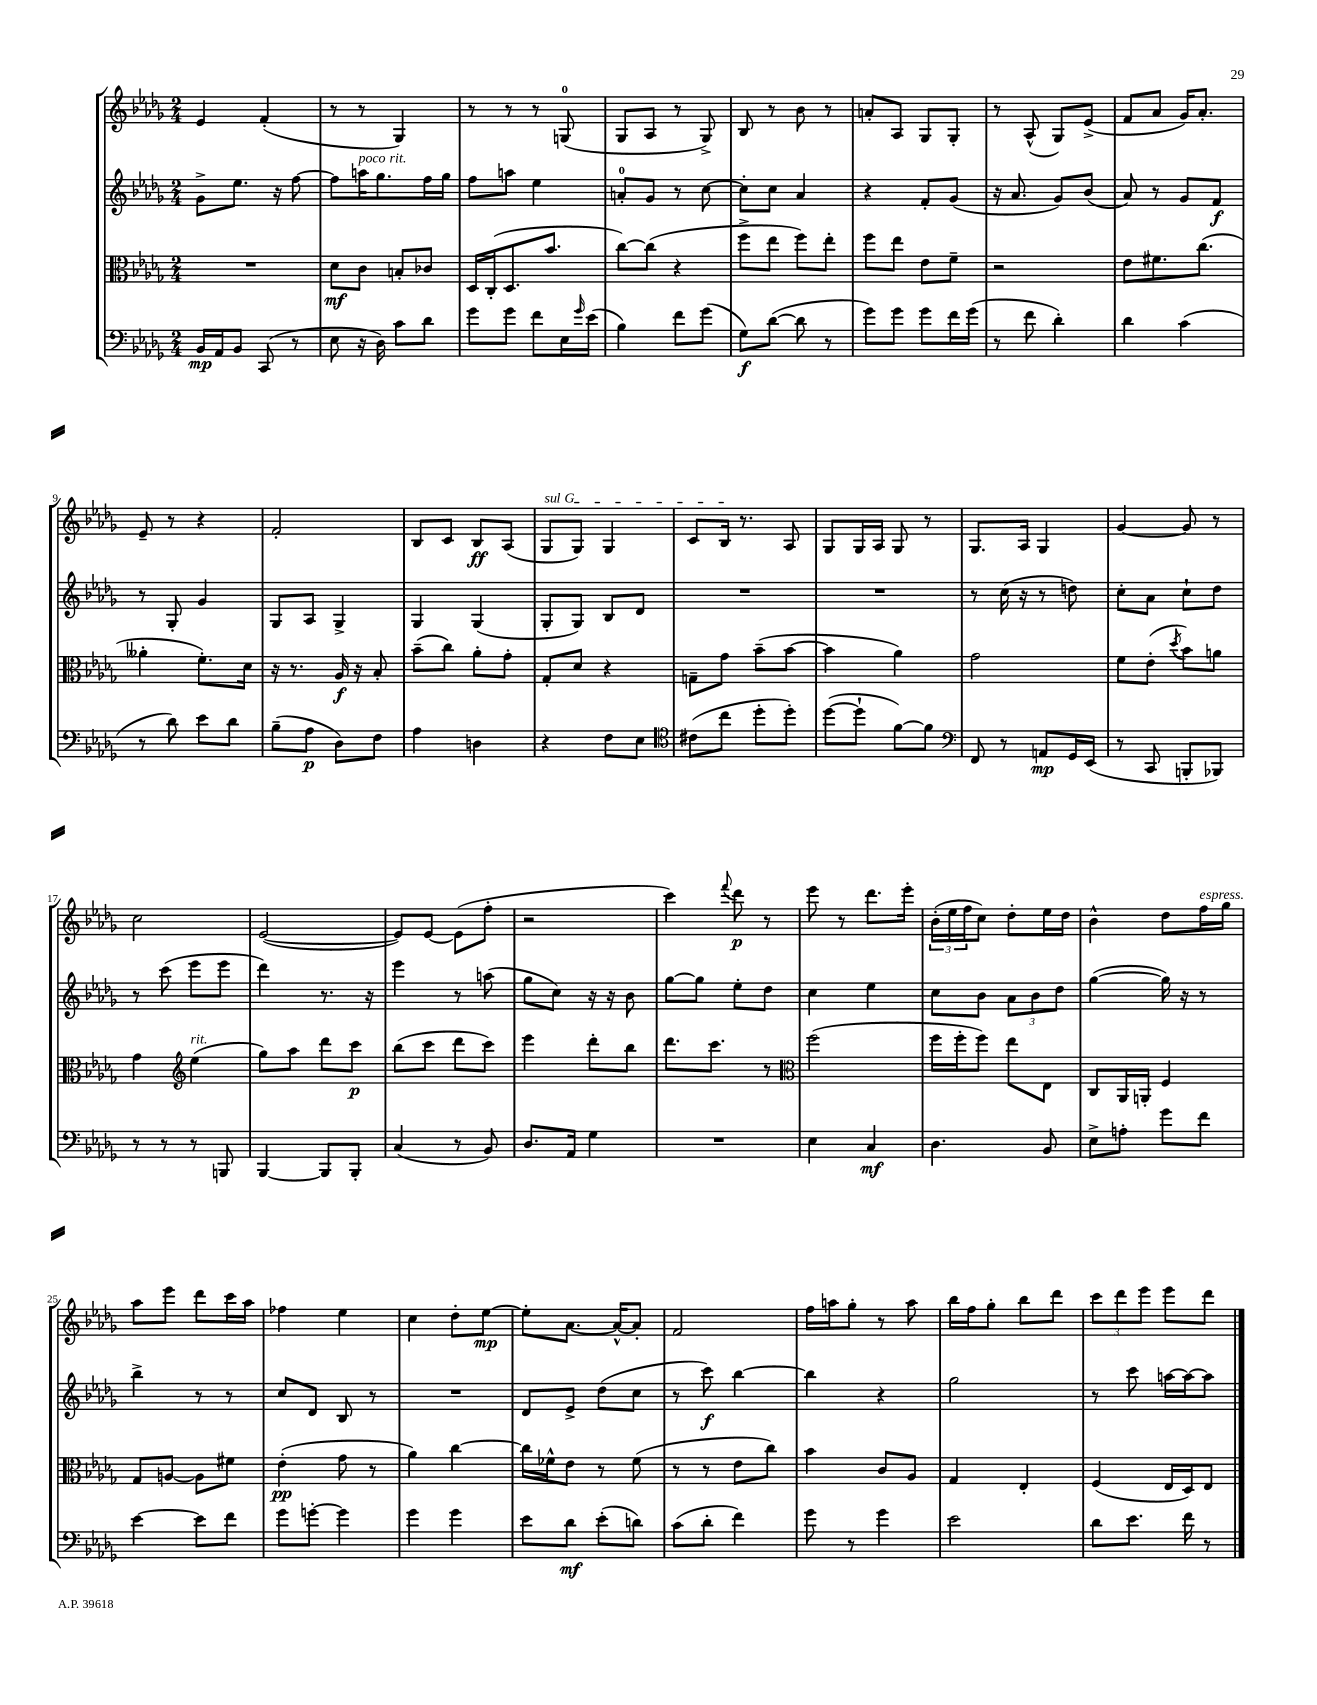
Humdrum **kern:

**kern	**kern	**kern	**kern
*staff4	*staff3	*staff2	*staff1
*clefF4	*clefC3	*clefG2	*clefG2
*k[b-e-a-d-g-]	*k[b-e-a-d-g-]	*k[b-e-a-d-g-]	*k[b-e-a-d-g-]
*M2/4	*M2/4	*M2/4	*M2/4
16BB-/LL	2r	8g-^\L	4e-/
16AA-/J	.	.	.
8BB-/J	.	8.ee-\J	.
(8CC/	.	.	(4f'/
.	.	16r	.
8r	.	[8ff\	.
=	=	=	=
8E-\	8d-\L	8ff\]L	8r
16r	8c\J	16aa\K	8r
16D-\)	.	8.gg-\	.
8c\L	8B'/L	.	4G-/)
8d-\J	8c-/J	16ff\L	.
.	.	16gg-\JJ	.
=	=	=	=
8g-\L	16D-/LL	8ff\L	8r
.	(16C'/J	.	.
8g-\J	8.D-/	8aa\J	8r
8f\L	.	4ee-\	8r
.	8.b-/J	.	.
16E-\L	.	.	(8G/
16qqg-/	.	.	.
(16e-\JJ	.	.	.
=	=	=	=
4B-\)	[8cc\L)	8a'/L	8G-/L
.	(8cc\]J	8g-/J	8A-/J
8f\L	4r	8r	8r
(8g-\J	.	[8cc\	8G-^/)
=	=	=	=
8G-\L)	8ff^\L	8cc'\]L	8B-/
([8d-\J	8ee-\J	8cc\J	8r
8d-\]	8ff\L)	4a-/	8b-\
8r	8ee-'\J	.	8r
=	=	=	=
8g-\L)	8ff\L	4r	8a'/L
8g-\J	8ee-\J	.	8A-/J
8g-\L	8e-\L	8f'/L	8G-/L
16f\L	8f~\J	(8g-/J	8G-'/J
(16g-\JJ	.	.	.
=	=	=	=
8r	2r	16r	8r
.	.	8.a-/	.
8f\	.	.	(8A-^^/
4d-'\)	.	8g-/L)	8G-/L)
.	.	(8b-/J	(8e-^/J
=	=	=	=
4d-\	8e-\L	8a-/)	8f/L
.	8.f#\	8r	8a-/J
(4c\	.	8g-/L	16g-/LK)
.	(8.cc\J	.	8.a-'/J
.	.	8f/J	.
=	=	=	=
8r	4a--'\	8r	8e-~/
8d-\)	.	8G-'/	8r
8e-\L	8.f'\L)	4g-/	4r
8d-\J	.	.	.
.	16d-\Jk	.	.
=	=	=	=
(8B-~\L	16r	8G-/L	2f'/
.	8.r	.	.
8A-\J	.	8A-/J	.
8D-\L)	16A-/	4G-^/	.
.	16r	.	.
8F\J	8B-'/	.	.
=	=	=	=
4A-\	(8b-~\L	4G-/	8B-/L
.	8cc\J)	.	8c/J
4D\	8a-'\L	(4G-/	8B-/L
.	8g-'\J	.	(8A-/J
=	=	=	=
4r	8G-'/L	8G-'/L	8G-/L
.	8d-/J	8G-/J)	8G-/J)
8F\L	4r	8B-/L	4G-/
8E-\J	.	8d-/J	.
=	=	=	=
*clefC4	*	*	*
(8c#\L	8G~\L	2r	8c/L
8cc\J	8g-\J	.	16B-/Jk
.	.	.	8.r
8dd-'\L	(8b-~\L	.	.
8dd-'\J)	[8b-\J	.	8A-/
=	=	=	=
([8dd-\L	4b-\]	2r	8G-/L
8dd-`\]J	.	.	16G-/L
.	.	.	16A-/JJ
[8f\L)	4a-\)	.	8G-/
8f\]J	.	.	8r
=	=	=	=
*clefF4	*	*	*
8FF/	2g-\	8r	8.G-/L
8r	.	(16cc\	.
.	.	16r	16A-/Jk
8AA/L	.	8r	4G-/
16GG-/L	.	8dd\)	.
(16EE-/JJ	.	.	.
=	=	=	=
8r	8f\L	8cc'\L	[4g-/
8CC/	(8e-'\J	8a-\J	.
.	8qdd-/	.	.
8BBB'/L	8b-\L)	8cc`\L	8g-/]
8BBB-/J)	8a\J	8dd-\J	8r
=	=	=	=
8r	4g-\	8r	2cc\
8r	.	(8ccc\	.
*	*clefG2	*	*
8r	(4ee-\	8eee-\L	.
8BBB/	.	8eee-\J	.
=	=	=	=
[4BBB-/	8gg-\L)	4ddd-\)	([2e-/
.	8aa-\J	.	.
8BBB-/]L	8ddd-\L	8.r	.
8BBB-'/J	8ccc\J	.	.
.	.	16r	.
=	=	=	=
(4C/	(8bb-\L	4eee-\	8e-/]L)
.	8ccc\J	.	[8e-/J
8r	8ddd-\L	8r	(8e-\]L
8BB-/)	8ccc\J)	(8aa\	8ff'\J
=	=	=	=
8.D-/L	4eee-\	8gg-\L	2r
.	.	8cc\J)	.
16AA-/Jk	.	.	.
4G-\	8ddd-'\L	16r	.
.	.	16r	.
.	8bb-\J	8b-\	.
=	=	=	=
2r	8.ddd-\L	[8gg-\L	4ccc\)
.	.	8gg-\]J	.
.	8.ccc\J	.	.
.	.	.	8qqfff/
.	.	8ee-'\L	8ddd-\
.	8r	8dd-\J	8r
=	=	=	=
*	*clefC3	*	*
4E-\	(2ff\	4cc\	8eee-\
.	.	.	8r
4C/	.	4ee-\	8.ddd-\L
.	.	.	16eee-'\Jk
=	=	=	=
4.D-\	16ff\LL	8cc\L	(24b-'\LL
.	.	.	24ee-\
.	16ff'\J	.	.
.	.	.	24ff\J
.	8ff\J)	8b-\J	8cc\J)
.	8ee-\L	12a-\L	8dd-'\L
.	.	12b-\	.
8BB-/	8E-\J	.	16ee-\L
.	.	12dd-\J	.
.	.	.	16dd-\JJ
=	=	=	=
8E-^\L	8C/L	([4gg-\	4b-^^\
8A'\J	16AA-/L	.	.
.	16AA'/JJ	.	.
8g-\L	4F/	16gg-\])	8dd-\L
.	.	16r	.
8f\J	.	8r	16ff\L
.	.	.	16gg-\JJ
=	=	=	=
[4e-\	8G-/L	4bb-^\	8aa-\L
.	[8A/J	.	8eee-\J
8e-\]L	8A\]L	8r	8ddd-\L
8f\J	8f#\J	8r	16ccc\L
.	.	.	16aa-\JJ
=	=	=	=
8g-\L	(4e-'\	8cc/L	4ff-\
[8g'\J	.	8d-/J	.
4g\]	8g-\	8B-/	4ee-\
.	8r	8r	.
=	=	=	=
4g-\	4a-\)	2r	4cc\
4g-\	[4cc\	.	8dd-'\L
.	.	.	[8ee-\J
=	=	=	=
8e-\L	16cc\]LL	8d-/L	8ee-'\]L
.	16f-^^\J	.	.
8d-\J	8e-\J	8e-^/J	[8.a-\J
(8e-'\L	8r	(8dd-\L	.
.	.	.	16a-^^/_LK
8d\J)	(8f-\	8cc\J	8a-'/]J
=	=	=	=
(8c\L	8r	8r	2f/
8d-'\J	8r	8ccc\)	.
4f\)	8e-\L	[4bb-\	.
.	8cc\J)	.	.
=	=	=	=
8g-\	4b-\	4bb-\]	16ff\LL
.	.	.	16aa\J
8r	.	.	8gg-'\J
4g-\	8c/L	4r	8r
.	8A-/J	.	8aa\
=	=	=	=
2e-\	4G-/	2gg-\	16bb-\LL
.	.	.	16ff\J
.	.	.	8gg-'\J
.	4E-'/	.	8bb-\L
.	.	.	8ddd-\J
=	=	=	=
8d-\L	(4F/	8r	12ccc\L
.	.	.	12ddd-\
8.e-\J	.	8ccc\	.
.	.	.	12eee-\J
.	16E-/LL	[16aa\LL	8eee-\L
16f\	16D-/J)	16aa\_J	.
8r	8E-/J	8aa\]J	8ddd-\J
==	==	==	==
*-	*-	*-	*-
